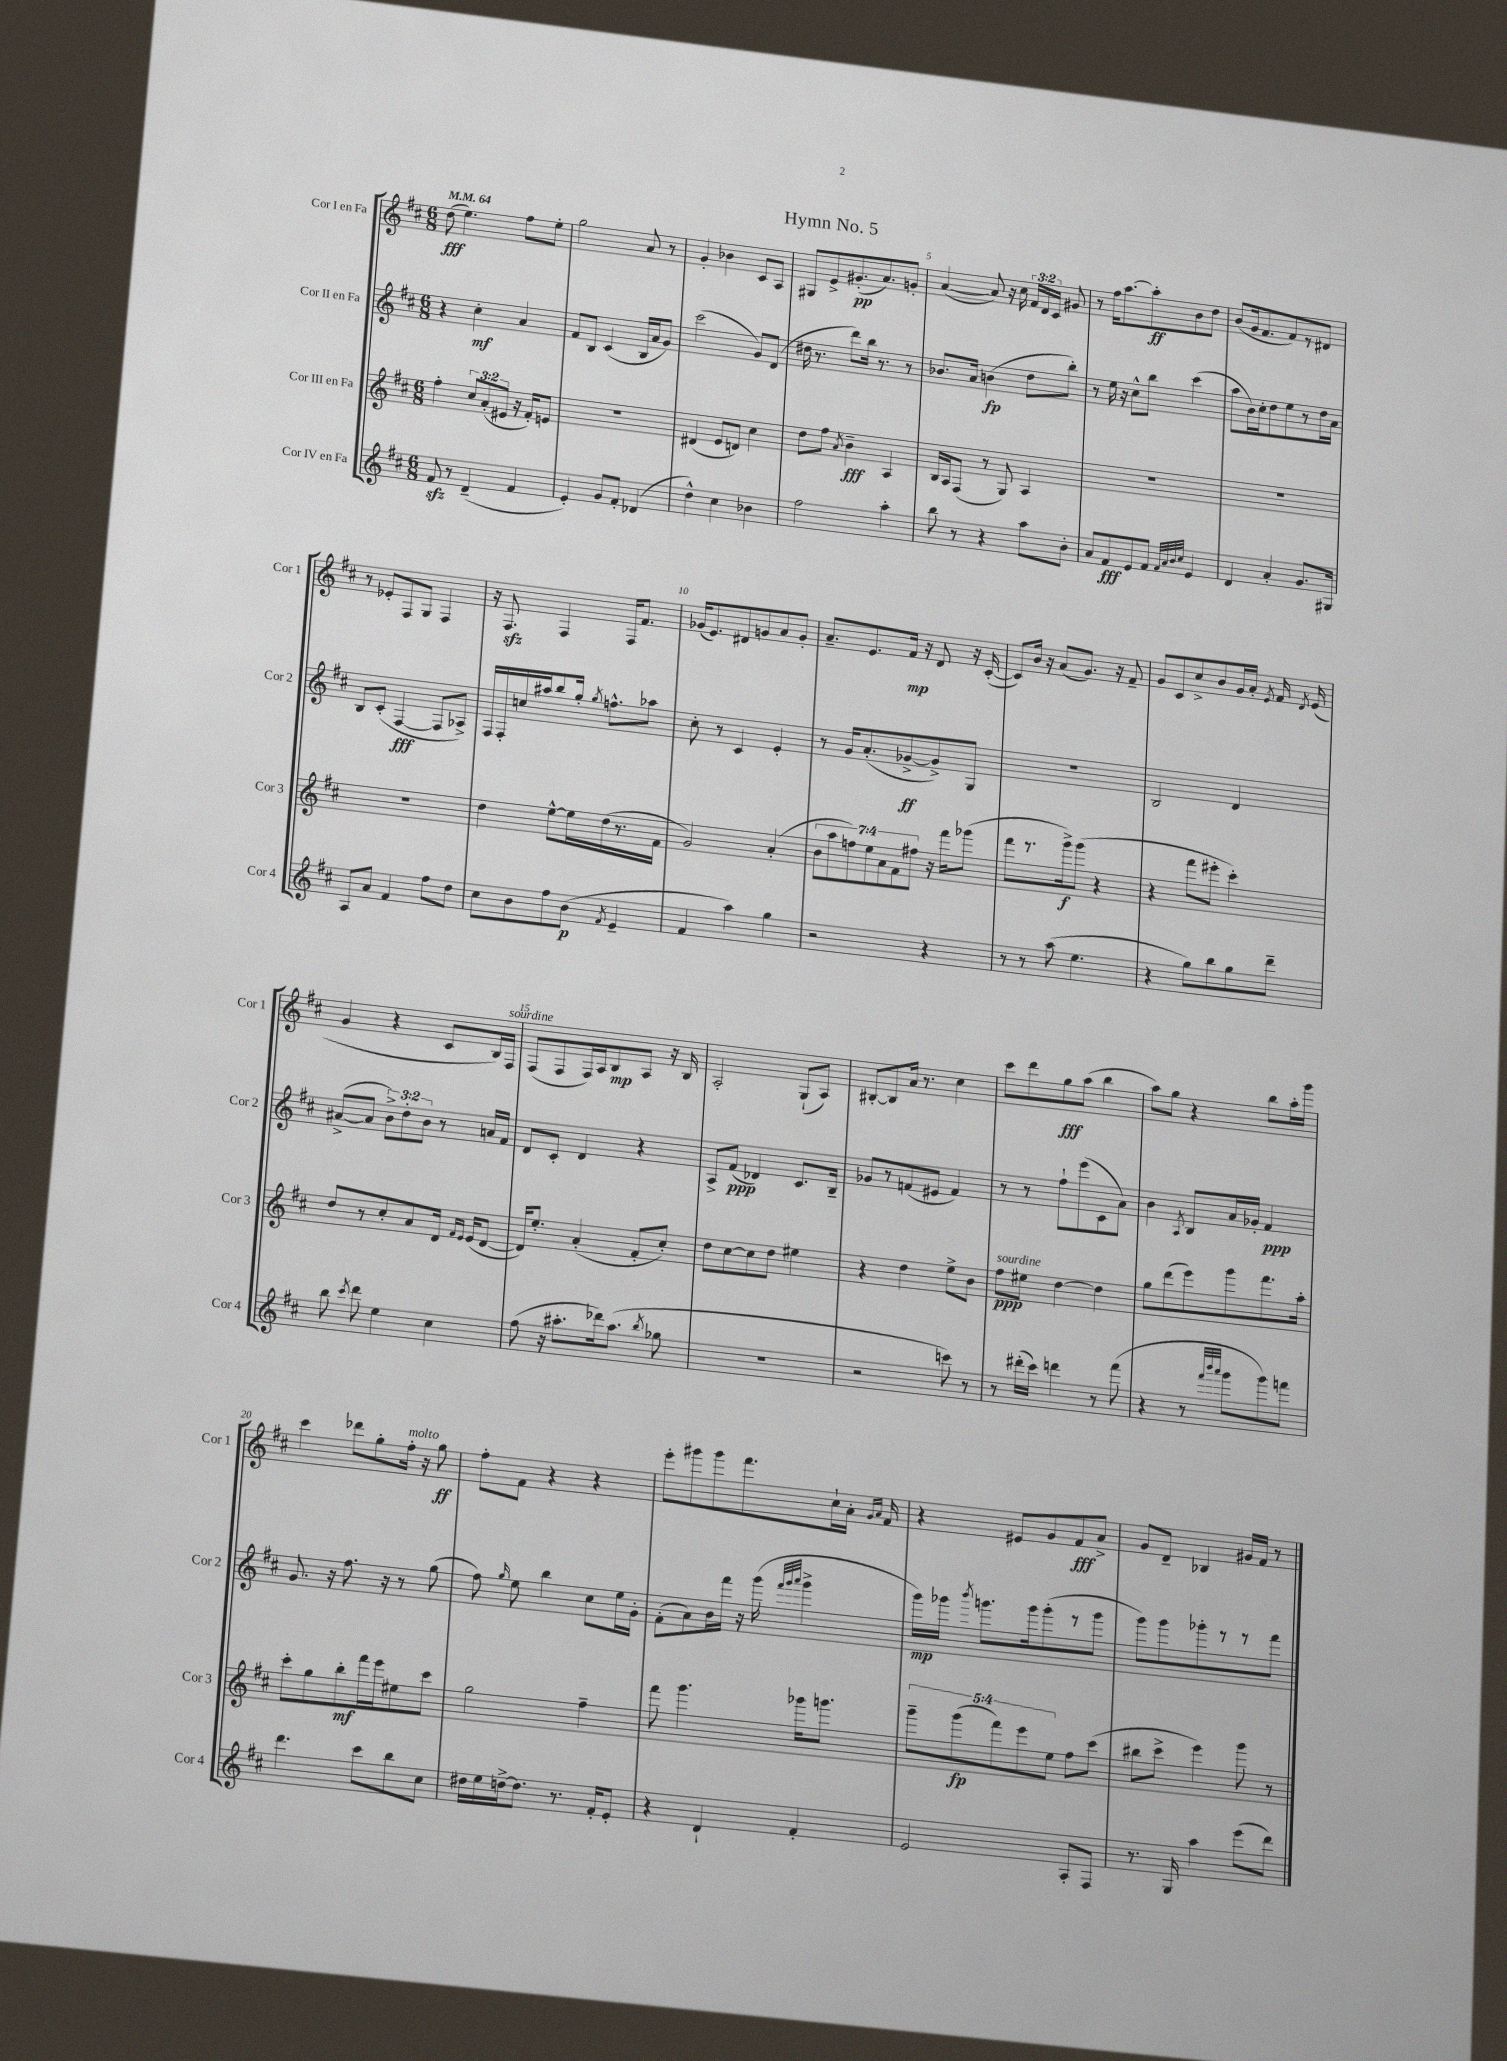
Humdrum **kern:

**kern	**kern	**kern	**kern
*staff4	*staff3	*staff2	*staff1
*clefG2	*clefG2	*clefG2	*clefG2
*k[f#c#]	*k[f#c#]	*k[f#c#]	*k[f#c#]
*M6/8	*M6/8	*M6/8	*M6/8
*MM64	*MM64	*MM64	*MM64
8f#	4ff#'	4r	(8dd
8r	.	.	4.ee)
(4d~	12cc#	4cc#'	.
.	(12a'	.	.
.	12e#	.	.
4f#	16r	4a	8ff#
.	16f#')	.	.
.	8e	.	8ee'
=	=	=	=
4e')	2.r	8f#	2gg
.	.	8B	.
8g	.	(4c#	.
8f#'	.	.	.
(4d-	.	16B	8a
.	.	16a	.
.	.	8g)	8r
=	=	=	=
4dd^^)	(4d#	(2ccc#	4g'
4cc#	8e	.	4b-
.	8d)	.	.
4b-	4cc#	8g)	8c#
.	.	(8d	8A
=	=	=	=
2ff#	8dd	16dd#	8G#
.	.	8.r	.
.	8ff#	.	8e^
.	8qa	.	.
.	4b~	8ddd)	(8.g#'
.	.	16bb	.
.	.	8.r	8.a)
4aa'	4A	.	.
.	.	8r	8g'
=	=	=	=
8bb	16B	8.b-	([4a
.	16A	.	.
8r	(8F#	.	.
.	.	16a	.
4r	8r	(4b	8a])
.	8G)	.	16r
.	.	.	16cc#
8aa	4A	8dd	24f#
.	.	.	24d
.	.	.	24c#
8b'	.	8bb')	8g#
=	=	=	=
8a	2.r	8r	8r
8f#	.	16ee	16ff#
.	.	16r	[8.aa
8e	.	8cc#^^	.
8f#	.	8bb	8aa']
32qqf#	.	.	.
32qqa	.	.	.
32qqb	.	.	.
32qqcc#	.	.	.
4e	.	(4ccc#	8b
.	.	.	8dd
=	=	=	=
4d	2.r	8aa	(8b
.	.	16b)	16g
.	.	16cc#'	8.f#
4a'	.	8dd	.
.	.	8ee	8f#)
8.g	.	8r	8r
.	.	16dd	8d#
16G#	.	16a	.
=	=	=	=
8A	2.r	8B	8r
8a	.	(8c#'	8e-'
4f#	.	[4F#	8F#
.	.	.	8G
8ff#	.	8F#]	4F#
8dd	.	8A-^)	.
=	=	=	=
8cc#	4dd	16F#	16r
.	.	16F#'	8.F#
8b	.	16cc	.
.	.	16aa#	.
8ff#	[8ee^^	8bb	4F#
(8b	16ee]	16gg'	.
.	.	8qgg	.
.	(16dd	8.ff^^	.
8qf#	.	.	.
4e~	8.r	.	16F#
.	.	.	8.f#
.	.	8aa-	.
.	16f#	.	.
=	=	=	=
4f#	2g)	8cc#'	(16g-
.	.	.	8.e)
.	.	8r	.
4aa)	.	4c#	8d#
.	.	.	8g
4gg	(4a'	4e'	8a
.	.	.	8g'
=	=	=	=
2r	14b	8r	8.a~
.	14aa	.	.
.	.	16g	.
.	14ff)	.	.
.	.	(8.a'	8.e
.	14ee	.	.
.	14a	.	.
.	14f#	.	.
.	.	[8g-^	16f#
.	14ff#	.	.
.	.	.	16r
4r	16r	8g-^])	8d
.	16fff#	.	.
.	(8ggg-	8G	16r
.	.	.	([16c#'
=	=	=	=
8r	8fff#	2.r	8c#])
8r	8.r	.	16b
.	.	.	16r
(8aa	.	.	(8a
.	16ggg^)	.	.
4.ee	(8ggg	.	8.g)
.	4r	.	.
.	.	.	16r
.	.	.	8f#~
=	=	=	=
4r	4r	2B	8g
.	.	.	8c#
8gg)	8fff#	.	8cc#^
8bb	8eee#'	.	8b
8gg	4ccc#')	4d	16g
.	.	.	16a'
.	.	.	8qe
8ddd~	.	.	16f#
.	.	.	8qd
.	.	.	(16e
=	=	=	=
8bb	8dd	([8a#^	4g
8qccc#	.	.	.
8ddd	8r	8a#]	.
4ee	8cc#'	12b^)	4r
.	.	12dd'	.
.	8a	.	.
.	.	12b	.
4cc#	16d	8r	8c#
.	16qqf#	.	.
.	16qqe	.	.
.	(16e	.	.
.	[8d	16a	16B)
.	.	16f#	16F#
=	=	=	=
(8ff#	16d])	8d	(8F#
.	8.ee'	.	.
16r	.	8c#'	8F#
8.aa#'	.	.	.
.	(4a'	4d	16F#)
.	.	.	16A
16ddd-)	.	.	8B
(8.aa#	.	.	.
.	8f#'	4r	8A
8qbb	.	.	.
8gg-	8cc#')	.	16r
.	.	.	16B
=	=	=	=
2.r	8dd	8A^	2A'
.	[8cc#	(8f#	.
.	8cc#]	4d-)	.
.	8dd	.	.
.	4ee#	8.c#	(8G`
.	.	.	8A)
.	.	16B~	.
=	=	=	=
2r	4r	8g-	[8B#'
.	.	8r	8B#]
.	4dd	(8f	16a
.	.	.	8.r
.	.	8e#	.
8ccc)	8ee^	4f)	4cc#
8r	8b	.	.
=	=	=	=
8r	8ff#	8r	8ccc#
(16ddd#'	8ee#	8r	8ddd
16ccc#)	.	.	.
4ddd	[4dd	8ff#`	8gg
.	.	(8eee	(8aa
8r	4dd]	8c#	4bb
(8fff#	.	8a)	.
=	=	=	=
4r	8gg	4b	8aa)
.	(8ddd	.	8gg
.	.	8qA	.
8r	8eee)	8B	4r
32qqfff#	.	.	.
32qqbbb	.	.	.
32qqaaa	.	.	.
8ggg	8ggg	16a	.
.	.	16g-'	.
8ggg)	8.fff#	4f#	8bb
8fff	.	.	16aa'
.	16aa'	.	16ggg
=	=	=	=
4.ddd	8ccc#'	8.g	4ccc#
.	8gg	.	.
.	.	16r	.
.	8bb'	8.ff#	8ddd-
8ccc#	16fff#	.	8gg'
.	16eee	16r	.
8bb	8ee#	8r	16ff#'
.	.	.	16r
8cc#	8ccc#	(8gg	8gg
=	=	=	=
16dd#	2gg	8ff#)	8ff#'
16ee	.	.	.
.	.	16qqgg	.
[16dd^	.	8ee	8f#
8.dd]	.	.	.
.	.	4bb	4r
8.r	.	.	.
.	4ff#~	8cc#	4r
16f#'	.	.	.
8e'	.	16ee	.
.	.	16g'	.
=	=	=	=
4r	8fff#	(8f#'	8eee'
.	4.ggg	8a)	8ggg#
4d`	.	16b	8ggg#
.	.	16fff#	.
.	.	16r	8.fff#
.	.	(16ggg	.
.	.	32qqfff#	.
.	.	32qqggg	.
.	.	32qqaaa	.
4f#'	16ggg-	4ggg^	.
.	8.ggg	.	16cc#`
.	.	.	16a'
.	.	.	16qqg
.	.	.	16qqa
.	.	.	16f#
=	=	=	=
2e	10ggg~	16ggg)	4r
.	.	16ggg-	.
.	(10ggg	.	.
.	.	8qbbb	.
.	.	8.ggg	.
.	10fff#)	.	.
.	.	.	8e#
.	10eee	.	.
.	.	16ggg	.
.	.	(8ggg'	8g
.	10ee	.	.
8A'	8ff#	8r	8f#
8F#	(8ccc#	8ggg	8a^
=	=	=	=
8.r	8bb#	8ggg)	8g
.	8ccc#^	8ggg	8d~
16G	.	.	.
4aa	4eee)	8ggg-'	4B-
.	.	8r	.
(8eee	8ggg	8r	16g#
.	.	.	16f#
8ddd)	8r	8fff#	8r
==	==	==	==
*-	*-	*-	*-
